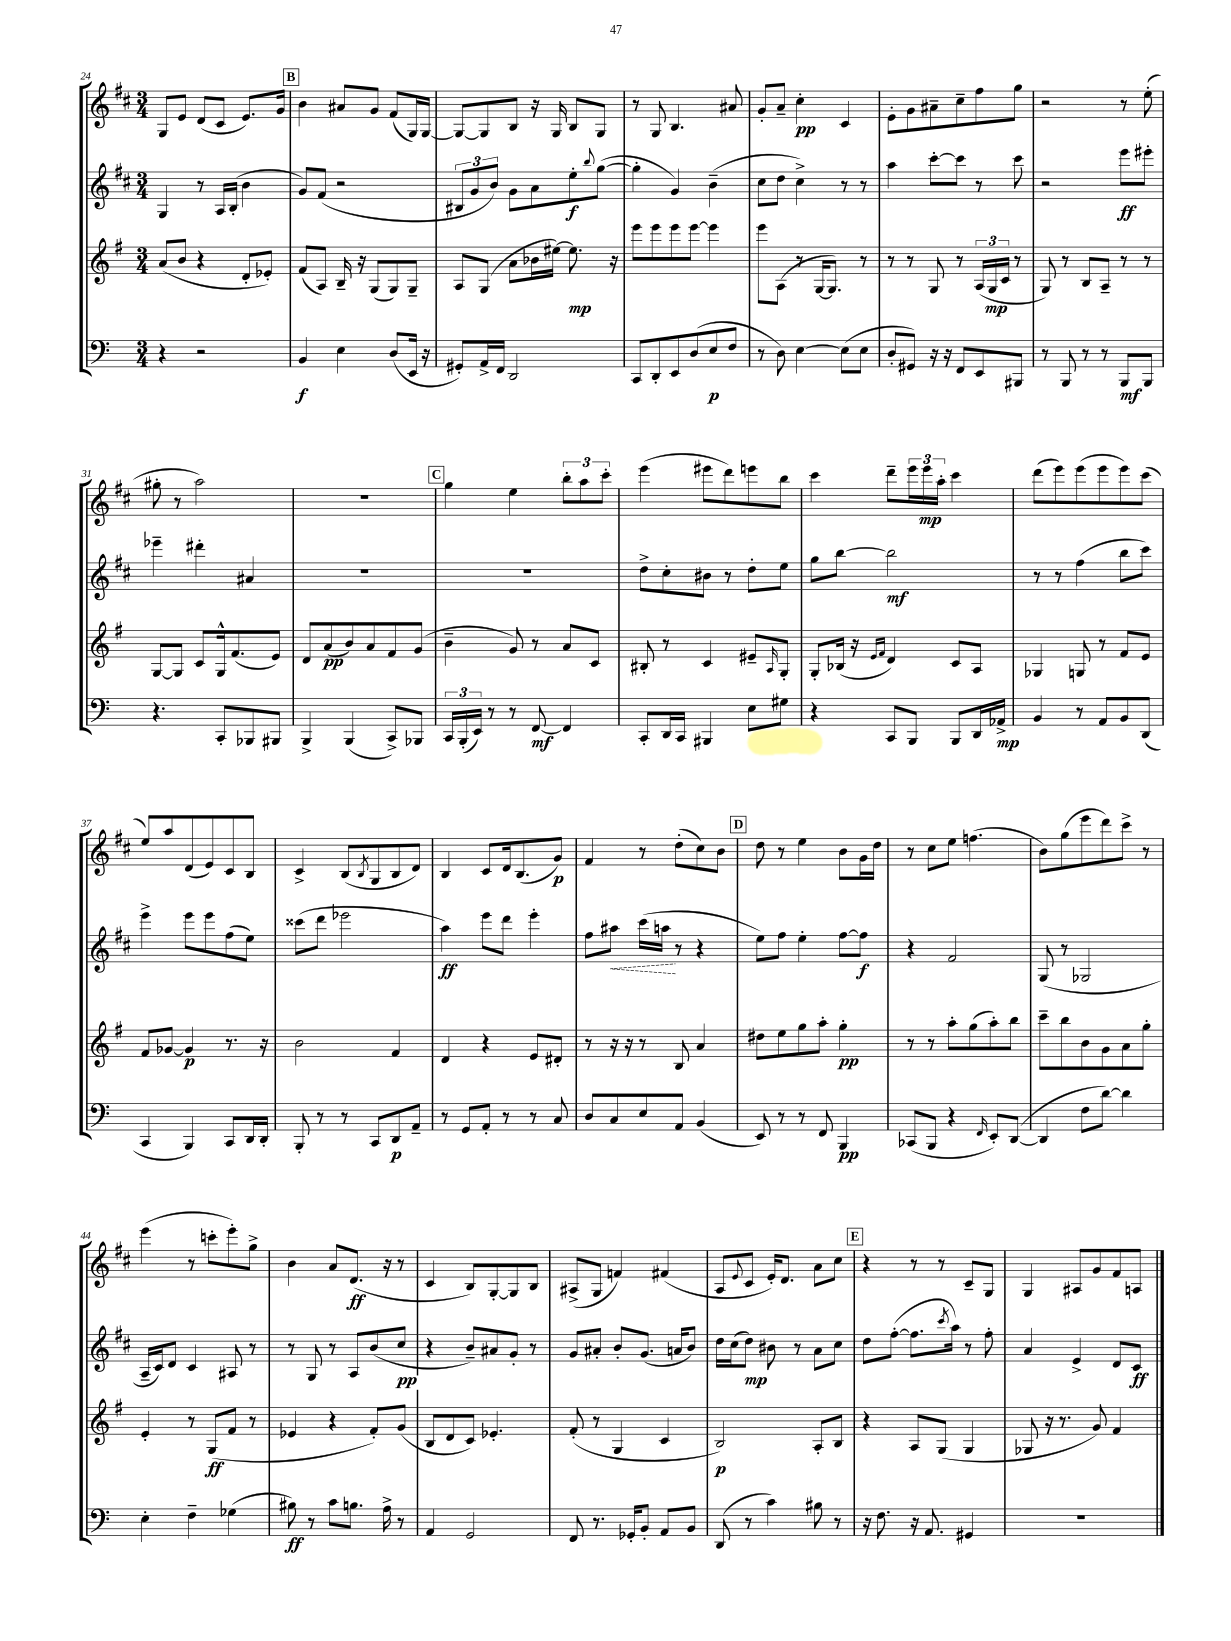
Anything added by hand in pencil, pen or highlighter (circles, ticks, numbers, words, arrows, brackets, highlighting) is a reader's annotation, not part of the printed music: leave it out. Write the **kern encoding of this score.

**kern	**kern	**kern	**kern
*staff4	*staff3	*staff2	*staff1
*clefF4	*clefG2	*clefG2	*clefG2
*k[]	*k[f#]	*k[f#c#]	*k[f#c#]
*M3/4	*M3/4	*M3/4	*M3/4
4r	(8a/L	4G/	8G/L
.	8b/J	.	8e/J
2r	4r	8r	(8d/L
.	.	16A/LL	8c#/J
.	.	(16B'/JJ	.
.	8d'/L	4b\	8.e/L)
.	8e-'/J)	.	.
.	.	.	16g/Jk
=	=	=	=
4BB/	(8f#/L	8g/L)	4b\
.	8A/J)	(8f#/J	.
4E\	16B~/	2r	8a#/L
.	16r	.	.
.	(8G/L	.	8g/J
(8D/L	8G/)	.	(8f#/L
16EE/Jk	8G~/J	.	16G/L)
16r	.	.	[16G/JJ
=	=	=	=
8GG#'/L)	8A/L	12B#/L	8G/_L
.	.	12g/	.
16AA^/L	(8G/J	.	8G/]
.	.	12b/J)	.
16FF/JJ	.	.	.
2DD/	8a\L	8g\L	8B/J
.	16b-\L	8a\	16r
.	[16ee#\JJ)	.	16G/
.	8.ee#\]	8ee'\	8B/L
.	.	8qqbb/	.
.	.	([8gg\J	8G/J
.	16r	.	.
=	=	=	=
8CC/L	8eee\L	4gg'\]	8r
8DD'/	8eee\	.	8G/
8EE/	8eee\	4g/)	4.B/
(8D/	[8eee\J	.	.
8E/	4eee\]	(4b~\	.
8F/J	.	.	8a#/
=	=	=	=
8r	8eee\L	8cc#\L	8g'/L
8D\)	(8A\J	8dd\J	8a~/J
[4E\	8r	4cc#^\)	4cc#'\
.	[16G/LK	.	.
.	8.G/]J)	.	.
(8E\]L	.	8r	4c#/
8E\J	8r	8r	.
=	=	=	=
8D'/L	8r	4aa\	8e'\L
8GG#/J)	8r	.	8g\
16r	8G/	[8ccc#'\L	8a#~\
16r	.	.	.
8FF/L	8r	8ccc#\]J	8cc#~\
8EE/	(24A/LL	8r	8ff#\
.	24G/	.	.
.	24c/JJ	.	.
8BBB#/J	8r	8ccc#\	8gg\J
=	=	=	=
8r	8G/)	2r	2r
8BBB/	8r	.	.
8r	8B/L	.	.
8r	8A~/J	.	.
8BBB/L	8r	8eee\L	8r
8BBB/J	8r	8eee#'\J	(8ee'\
=	=	=	=
4.r	[8G/L	4eee-~\	8gg#'\
.	8G/]J	.	8r
.	8c/L	4ddd#'\	2aa\)
8CC'/L	16G^^/k	.	.
.	(8.f#/	.	.
8BBB-/	.	4a#/	.
8BBB#/J	8e/J)	.	.
=	=	=	=
4BBB^/	8d/L	2.r	2.r
.	(8a/	.	.
(4BBB/	8b/)	.	.
.	8a/	.	.
8CC^/L)	8f#/	.	.
8BBB-/J	(8g/J	.	.
=	=	=	=
24CC/LL	4b~\	2.r	4gg\
(24BBB'/	.	.	.
24EE/JJ)	.	.	.
8r	.	.	.
8r	8g/)	.	4ee\
[8FF/	8r	.	.
4FF/]	8a/L	.	12bb'\L
.	.	.	12aa\
.	8c/J	.	.
.	.	.	12ccc#'\J
=	=	=	=
8CC'/L	8B#'/	8dd^\L	(4eee\
16DD/L	8r	8cc#'\	.
16CC/JJ	.	.	.
4BBB#/	4c/	8b#\J	8eee#\L
.	.	8r	8ddd\)
8E\L	8e#~/L	8dd'\L	8eee\
.	16qqA/	.	.
8G#\J	8G'/J	8ee\J	8bb\J
=	=	=	=
4r	8G'/L	8gg\L	4ccc#\
.	(16B-/Jk	[8bb\J	.
.	16r	.	.
.	16qqe/LL	.	.
.	16qqf#/JJ	.	.
8CC/L	4d/)	2bb\]	8ddd~\L
8BBB/J	.	.	24eee\L
.	.	.	24eee\
.	.	.	24aa'\JJ
8BBB/L	8c/L	.	4ccc#\
16DD/L	8A/J	.	.
16AA-^/JJ	.	.	.
=	=	=	=
4BB/	4G-/	8r	(8ddd\L
.	.	8r	8eee\)
8r	8G/	(4ff#\	(8eee\
8AA/L	8r	.	8eee\
8BB/	8f#/L	8bb\L	8eee\)
(8DD/J	8e/J	8ccc#\J)	(8ccc#\J
=	=	=	=
4CC/	8f#/L	4eee^\	8ee/L)
.	[8g-/J	.	8aa/
4BBB/)	4g-/]	8eee\L	(8d/
.	.	8eee\	8e/)
8CC/L	8.r	(8ff#\	8c#/
16DD/L	.	8ee\J)	8B/J
16DD'/JJ	16r	.	.
=	=	=	=
8BBB'/	2b\	(8ccc##\L	4c#^/
8r	.	8ddd\J	.
8r	.	2eee-\	(8B/L
.	.	.	8qB/
8CC/L	.	.	8G/
8DD/	4f#/	.	8B/
8AA~/J	.	.	8d/J)
=	=	=	=
8r	4d/	4aa\)	4B/
8GG/L	.	.	.
8AA'/J	4r	8eee\L	8c#/L
8r	.	8ddd\J	16d/k
.	.	.	(8.B/
8r	8e/L	4eee'\	.
8C/	8d#'/J	.	8g/J)
=	=	=	=
8D/L	8r	8ff#\L	4f#/
8C/	16r	8aa#\J	.
.	16r	.	.
8E/	8r	(16ccc#\LL	8r
.	.	16aa\JJ	.
8AA/J	8B/	8r	(8dd'\L
(4BB/	4a/	4r	8cc#\)
.	.	.	8b\J
=	=	=	=
8EE/)	8dd#\L	8ee\L)	8dd\
8r	8ee\	8ff#\J	8r
8r	8gg\	4ee'\	4ee\
8FF/	8aa'\J	.	.
4BBB/	4gg'\	[8ff#\L	8b\L
.	.	8ff#\]J	16g\L
.	.	.	16dd\JJ
=	=	=	=
(8CC-/L	8r	4r	8r
8BBB/J	8r	.	8cc#\L
4r	8aa'\L	2f#/	8ee\J
.	(8gg\	.	(4.ff\
16qqFF/	.	.	.
8EE'/L)	8aa'\)	.	.
([8DD/J	8bb\J	.	.
=	=	=	=
4DD/]	8ccc~\L	(8G/	8b\L)
.	8bb\	8r	(8gg\
8F\L	8b\	2G-/	8eee\
[8d\J)	8g\	.	8ddd\)
4d\]	8a\	.	8ccc#^\J
.	8gg'\J	.	8r
=	=	=	=
4E'\	4e'/	16A~/LL	(4eee\
.	.	16c#/J)	.
.	.	8d/J	.
4F~\	8r	4c#/	8r
.	(8G/L	.	8ccc'\L
(4G-\	8f#/J	8A#/	8eee'\)
.	8r	8r	8gg^\J
=	=	=	=
8B#\)	4e-/	8r	4b\
8r	.	8G/	.
8c\L	4r	8r	8a/L
8.B\J	.	8A/L	(8.d/J
.	8f#'/L)	(8b/	.
16A^\	.	.	16r
8r	(8g/J	8cc#/J	8r
=	=	=	=
4AA/	8B/L	4r	4c#/
.	8d/	.	.
2GG/	8c/J)	8b~/L)	8B/L)
.	4.e-'/	8a#/	[8G'/
.	.	8g'/J	8G/]
.	.	8r	8B/J
=	=	=	=
8FF/	(8f#'/	8g/L	(8A#^/L
8.r	8r	8a#'/J	8G/J
.	4G/	8b'/L	4f/)
16GG-'/LK	.	.	.
8BB'/J	.	(8.g/J	.
8AA/L	4c/	.	(4f#/
.	.	16a/LK	.
8BB/J	.	8b/J)	.
=	=	=	=
(8DD/	2B/)	16dd\LL	8A/L
.	.	(16cc#\J	.
.	.	.	8qqe/
8r	.	8dd\J)	8c#/J
4c\)	.	8b#\	16e'/LK)
.	.	.	8.d/J
.	.	8r	.
8B#\	8A'/L	8a\L	8a\L
8r	8B/J	8cc#\J	8cc#\J
=	=	=	=
16r	4r	8dd\L	4r
8.F\	.	.	.
.	.	([8ff#'\J	.
16r	8A/L	8.ff#\]L	8r
8.AA/	.	.	.
.	(8G/J	.	8r
.	.	8qccc#/	.
.	.	16aa\Jk)	.
4GG#/	4G/	8r	8c#~/L
.	.	8ff#'\	8G/J
=	=	=	=
2.r	8G-/	4a/	4G/
.	16r	.	.
.	8.r	.	.
.	.	4e^/	8A#/L
.	8g/)	.	8g/
.	4f#/	8d/L	8f#/
.	.	8c#/J	8A/J
==	==	==	==
*-	*-	*-	*-
